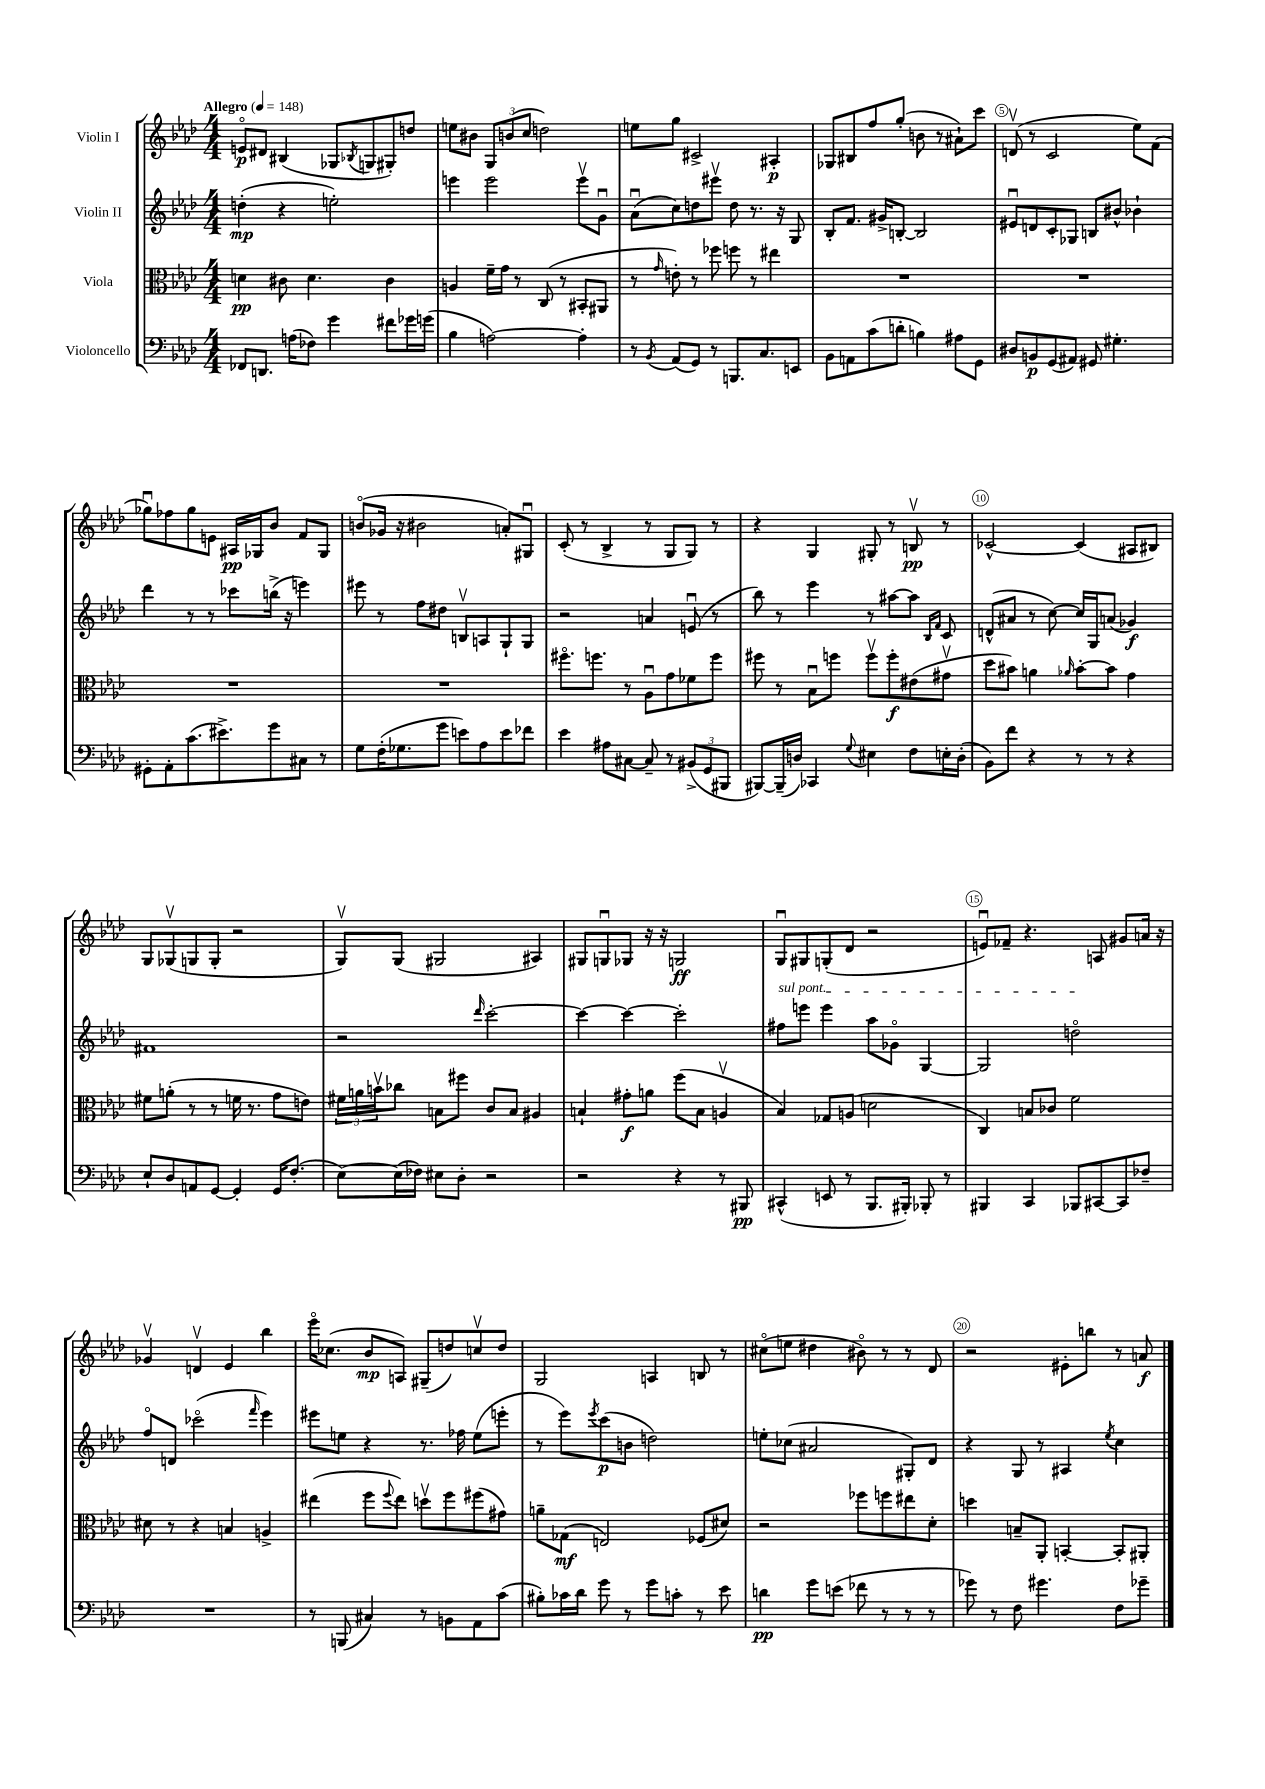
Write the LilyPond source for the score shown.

<<
\new StaffGroup <<
\new Staff = "s0" \with { instrumentName = "Violin I" } {
    \clef treble \key aes \major \numericTimeSignature \time 4/4 \tempo "Allegro" 4 = 148
    e'8\flageolet\p dis'8 bis4( ges8 \acciaccatura { bes8 } g8 gis8-.) d''8 |
    e''8 bis'8 \tuplet 3/2 { g8 b'8( c''8 } d''2) |
    e''8 g''8 cis'2-> ais4-.\p |
    ges8 bis8 f''8 g''8-.( b'8 r8 ais'8-!) c'''8 |
    d'8\upbow( r8 c'2 ees''8) f'8( |
    ges''8\downbow) fes''8 ges''8 e'8 ais16\pp ges16 bes'8 f'8 ges8 |
    b'8\flageolet( ges'16 r16 bis'2 a'8-.) gis8\downbow |
    c'8-.( r8 bes4-> r8 g8 g8) r8 |
    r4 g4 gis8-. r8 b8\upbow\pp r8 |
    ces'2~-^ ces'4( ais8 bis8) |
    g8 ges8\upbow( g8 g8-. r2 |
    g8\upbow) g8( gis2 ais4) |
    gis8 g8\downbow ges8 r16 r16 g2\ff |
    g8\downbow gis8 g8-.( des'8 r2 |
    e'8\downbow) fes'8-- r4. a8 gis'8 a'16 r16 |
    ges'4\upbow d'4\upbow ees'4 bes''4 |
    ees'''16\flageolet ces''8.( bes'8\mp a8) gis8--( d''8) c''8\upbow d''8 |
    g2 a4 b8 r8 |
    cis''8\flageolet( e''8 dis''4 bis'8\flageolet) r8 r8 des'8 |
    r2 eis'8-. b''8 r8 a'8\f \bar "|." |
}
\new Staff = "s1" \with { instrumentName = "Violin II" } {
    \clef treble \key aes \major \numericTimeSignature \time 4/4
    d''4-.\mp( r4 e''2-.) |
    e'''4 e'''2 e'''8\upbow g'8\downbow |
    aes'8\downbow( c''8) d''8 eis'''8\upbow d''8 r8. r16 g8 |
    bes8-. f'8. gis'16-> b8~-. b2 |
    eis'8\downbow d'8 c'8-. ges8 b8 bis'8-^ bes'4-! |
    des'''4 r8 r8 ces'''8 b''16->( r16 e'''4) |
    eis'''8 r8 f''8 dis''8 b8\upbow a8 g8-! g8 |
    r2 a'4 e'8\downbow( r8 |
    bes''8) r8 ees'''4 r8 ais''8~ ais''8 \grace { bes16 f'16 } c'8 |
    d'8-^( ais'8 r8 c''8~) c''16 g16 a'8( ges'4\f) |
    fis'1 |
    r2 \grace { des'''16 } c'''2~-. |
    c'''4~ c'''4~ c'''2-. |
    \once \override TextSpanner.bound-details.left.text = \markup { \italic "sul pont." } fis''8\startTextSpan e'''8 e'''4 aes''8 ges'8\flageolet g4~ |
    g2 d''2\flageolet\stopTextSpan |
    f''8\flageolet d'8 ces'''2\flageolet( \grace { f'''16 } ees'''4) |
    eis'''8 e''8 r4 r8. fes''16 e''8( e'''8-. |
    r8 ees'''8) \acciaccatura { ees'''8 } c'''8\p( b'8 d''2) |
    e''8-. ces''8( ais'2 gis8-.) des'8 |
    r4 g8 r8 ais4 \acciaccatura { ees''8 } c''4 \bar "|." |
}
\new Staff = "s2" \with { instrumentName = "Viola" } {
    \clef alto \key aes \major \numericTimeSignature \time 4/4
    d'4\pp cis'8 d'4. cis'4 |
    a4 f'16-- g'16 r8 c8( r8 bis,8-. ais,8 |
    r8 \grace { g'16 } e'8-.) r8 fes''8 f''8 r8 eis''4 |
    R1 |
    R1 |
    R1 |
    R1 |
    fis''8.\flageolet f''8. r8 aes8\downbow g'8 fes'8 f''8 |
    fis''8 r8 bes8\downbow f''8 f''8\upbow f''8-.\f eis'8( gis'8\upbow |
    des''8 bis'8) a'4 \grace { aes'16 } bis'8~-. bis'8 g'4 |
    fis'8 a'8-.( r8 r8 f'16 r8. g'8 e'8) |
    \tuplet 3/2 { fis'16 a'16 b'16\upbow } ces''8 b8 fis''8 c'8 b8 ais4 |
    b4-! gis'8-.\f a'8 f''8( b8 a4\upbow |
    bes4) ges8 a8( d'2 |
    c4) b8 ces'8 f'2 |
    dis'8 r8 r4 b4 a4-> |
    eis''4( f''8 \appoggiatura { f''8 } eis''8) d''8\upbow f''8 fis''8( gis'8) |
    a'8-- ges8\mf( e2) fes8( dis'8) |
    r2 fes''8 f''8 eis''8 des'8-. |
    d''4 b8-- aes,8-. b,4~-. b,8-. ais,8-. \bar "|." |
}
\new Staff = "s3" \with { instrumentName = "Violoncello" } {
    \clef bass \key aes \major \numericTimeSignature \time 4/4
    fes,8 d,8. a16( fes8) g'4 fis'8 ges'16 g'16( |
    bes4 a2~) a4-. |
    r8 \acciaccatura { bes,8 } aes,8( g,8) r8 b,,8. c8. e,8 |
    bes,8 a,8 c'8( d'8-. b4) ais8 g,8 |
    dis8 b,8\p g,8( ais,8) gis,8 gis4.-. |
    gis,8-. aes,8-. c'8.( eis'8.->) g'8 cis8 r8 |
    g8 f16-.( ges8. g'8 e'8) aes8 e'8 fes'8 |
    ees'4 ais8 cis8~ cis8-- r8 \tuplet 3/2 { bis,8->( g,8 bis,,8 } |
    bis,,8~) bis,,16--( d16) ces,4 \appoggiatura { g8 } eis4 f8 e16-. d16-.( |
    bes,8) f'8 r4 r8 r8 r4 |
    ees8-! des8 a,8 g,8~ g,4-. g,16 f8.-.( |
    ees8~) ees16( fes16) eis8 des8-. r2 |
    r2 r4 r8 bis,,8\pp |
    cis,4-^( e,8 r8 bes,,8. bis,,16-.) bes,,8-. r8 |
    bis,,4 c,4 bes,,8 cis,8~ cis,8 fes8-- |
    R1 |
    r8 b,,8( cis4) r8 b,8 aes,8 c'8( |
    bis8-.) ces'16 des'16 g'8 r8 g'8 c'8-. r8 ees'8 |
    d'4\pp g'8 e'8( fes'8 r8 r8 r8 |
    ges'8) r8 f8 gis'4. f8 ges'8-- \bar "|." |
}
>>
>>
\layout { \context { \Score \override BarNumber.break-visibility = ##(#f #t #t) barNumberVisibility = #(every-nth-bar-number-visible 5) \override BarNumber.stencil = #(make-stencil-circler 0.1 0.3 ly:text-interface::print) } }
